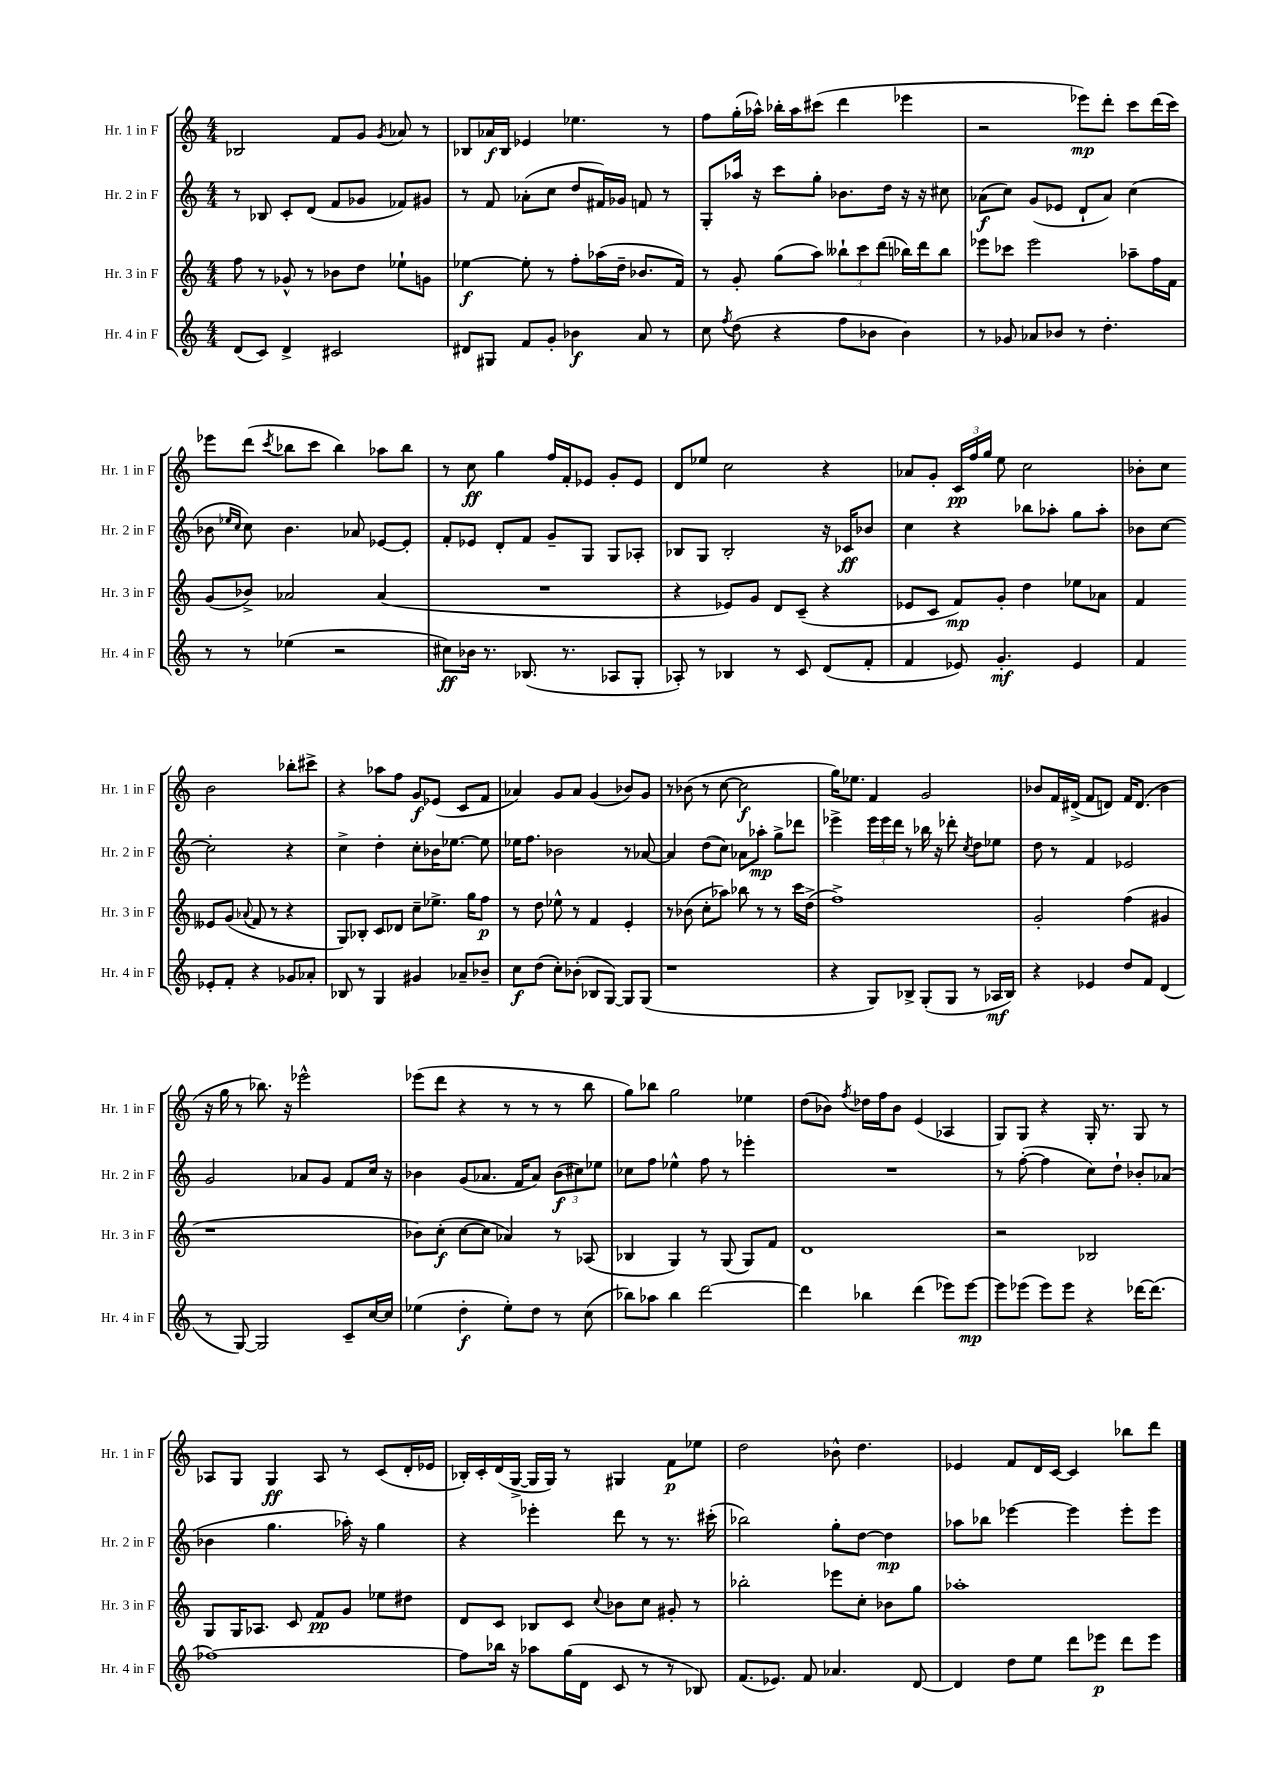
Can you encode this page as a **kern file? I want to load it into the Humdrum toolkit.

**kern	**dynam	**kern	**dynam	**kern	**dynam	**kern	**dynam
*part4	*part4	*part3	*part3	*part2	*part2	*part1	*part1
*staff4	*staff4	*staff3	*staff3	*staff2	*staff2	*staff1	*staff1
*I"Hr. 4 in F	*	*I"Hr. 3 in F	*	*I"Hr. 2 in F	*	*I"Hr. 1 in F	*
*I'Hr. 4 in F	*	*I'Hr. 3 in F	*	*I'Hr. 2 in F	*	*I'Hr. 1 in F	*
*clefG2	*	*clefG2	*	*clefG2	*	*clefG2	*
*k[]	*	*k[]	*	*k[]	*	*k[]	*
*M4/4	*	*M4/4	*	*M4/4	*	*M4/4	*
=16	=16	=16	=16	=16	=16	=16	=16
(8d/L	.	8ff\	.	8r	.	2B-X/	.
8c/J)	.	8r	.	8B-X/	.	.	.
4d^/	.	8g-X^^/	.	8c'/L	.	.	.
.	.	8r	.	(8d/J	.	.	.
2c#X/	.	8b-X\L	.	8f/L	.	8f/L	.
.	.	8dd\J	.	8g-X/J	.	8g/J	.
.	.	.	.	.	.	8qg/	.
.	.	8ee-X`\L	.	8f-X/L)	.	8a-X/	.
.	.	8gn\J	.	8g#X/J	.	8r	.
=17	=17	=17	=17	=17	=17	=17	=17
8d#X/L	.	[4ee-X\	f	8r	.	8B-X/L	.
8G#X/J	.	.	.	8f/	.	16a-X/L	f
.	.	.	.	.	.	16B-/JJ	.
8f/L	.	8ee-'\]	.	(8a-X'\L	.	4e-X/	.
8g'/J	.	8r	.	8cc\J	.	.	.
4b-X\	f	8ff'\L	.	8dd/L	.	4.ee-X\	.
.	.	(16aa-X\L	.	16f#X/L)	.	.	.
.	.	16dd~\JJ	.	16g-X/JJ	.	.	.
8a/	.	8.b-X/L	.	8fn/	.	.	.
8r	.	.	.	8r	.	8r	.
.	.	16f/Jk)	.	.	.	.	.
=18	=18	=18	=18	=18	=18	=18	=18
8cc\	.	8r	.	8G'/L	.	8ff\L	.
8qff/	.	.	.	.	.	.	.
(8dd\	.	8g'/	.	16aa-X/Jk	.	(16gg'\L	.
.	.	.	.	16r	.	16aa-X^^\JJ)	.
4r	.	(8gg\L	.	8ccc\L	.	16bb-X'\LL	.
.	.	.	.	.	.	16aa-\J	.
.	.	8aa\J)	.	8gg'\J	.	(8ccc#X\J	.
8ff\L	.	12bb--X`\L	.	8.b-X\L	.	4ddd\	.
.	.	12ccc\	.	.	.	.	.
8b-X\J	.	.	.	.	.	.	.
.	.	(12ddd\J	.	.	.	.	.
.	.	.	.	16dd\Jk	.	.	.
4b-\)	.	16bb-X\LL)	.	16r	.	4eee-X\	.
.	.	16ddd\J	.	16r	.	.	.
.	.	8bb-\J	.	8cc#X\	.	.	.
=19	=19	=19	=19	=19	=19	=19	=19
8r	.	8eee-X\L	.	(8a-X\L	f	2r	.
8g-X/	.	8ccc-X\J	.	8cc\J)	.	.	.
8a-X/L	.	2eee-\	.	(8g/L	.	.	.
8b-X/J	.	.	.	8e-X/J	.	.	.
8r	.	.	.	8d`/L	.	8eee-X\L)	mp
4.dd'\	.	.	.	8a-/J)	.	8ddd'\J	.
.	.	8aa-X~\L	.	(4cc\	.	8ccc\L	.
.	.	16ff\L	.	.	.	(16ddd\L	.
.	.	16f\JJ	.	.	.	16ccc\JJ)	.
!!LO:LB:g=z
=20	=20	=20	=20	=20	=20	=20	=20
8r	.	(8g/L	.	8b-X\	.	8eee-X\L	.
.	.	.	.	16qqee-X/LL	.	.	.
.	.	.	.	16qqcc/JJ	.	.	.
8r	.	8b-X^/J)	.	8cc\)	.	(8ddd\J	.
.	.	.	.	.	.	8qccc/	.
(4ee-X\	.	2a-X/	.	4.b-\	.	8bb-X\L	.
.	.	.	.	.	.	8ccc\J	.
2r	.	.	.	.	.	4bb-\)	.
.	.	.	.	8a-X/	.	.	.
.	.	(4a-/	.	[8e-X/L	.	8aa-X\L	.
.	.	.	.	8e-'/J]	.	8bb-\J	.
=21	=21	=21	=21	=21	=21	=21	=21
8cc#X\L)	ff	1r	.	8f'/L	.	8r	.
16b-X\Jk	.	.	.	8e-X/J	.	8cc\	ff
8.r	.	.	.	.	.	.	.
.	.	.	.	8d'/L	.	4gg\	.
(8.B-X/	.	.	.	8f/J	.	.	.
.	.	.	.	8g~/L	.	16ff/LL	.
8.r	.	.	.	.	.	16f'/J	.
.	.	.	.	8G/J	.	8e-X/J	.
8A-X/L	.	.	.	8G/L	.	8g'/L	.
8G'/J	.	.	.	8A-X'/J	.	8e-/J	.
=22	=22	=22	=22	=22	=22	=22	=22
8A-X'/)	.	4r	.	8B-X/L	.	8d/L	.
8r	.	.	.	8G/J	.	8ee-X/J	.
4B-X/	.	8e-X/L)	.	2B-'/	.	2cc\	.
.	.	8g/J	.	.	.	.	.
8r	.	8d/L	.	.	.	.	.
8c/	.	(8c~/J	.	.	.	.	.
(8d/L	.	4r	.	16r	.	4r	.
.	.	.	.	16c-X/KL	ff	.	.
8f'/J	.	.	.	8b-X/J	.	.	.
=23	=23	=23	=23	=23	=23	=23	=23
4f/	.	8e-X/L	.	4cc\	.	8a-X/L	.
.	.	8c/J	.	.	.	8g'/J	.
8e-X/)	.	8f/L)	mp	4r	.	24c/LL	pp
.	.	.	.	.	.	24ff/	.
.	.	.	.	.	.	24gg/JJ	.
4.g'/	mf	8g'/J	.	.	.	8ee\	.
.	.	4dd\	.	8bb-X\L	.	2cc\	.
.	.	.	.	8aa-X'\J	.	.	.
4e-/	.	8ee-X\L	.	8gg\L	.	.	.
.	.	8a-X\J	.	8aa-'\J	.	.	.
=24	=24	=24	=24	=24	=24	=24	=24
4f/	.	4f/	.	8b-X\L	.	8b-X'\L	.
.	.	.	.	[8cc\J	.	8cc\J	.
8e-X'/L	.	8e--X/L	.	2cc'\]	.	2b-\	.
8f'/J	.	(8g/J	.	.	.	.	.
.	.	8qqa-X/	.	.	.	.	.
4r	.	8f/	.	.	.	.	.
.	.	8r	.	.	.	.	.
8g-X/L	.	4r	.	4r	.	8bb-X'\L	.
8a-X'/J	.	.	.	.	.	8ccc#X^\J	.
!!LO:LB:g=z
=25	=25	=25	=25	=25	=25	=25	=25
8B-X/	.	8G/L)	.	4cc^\	.	4r	.
8r	.	8B-X'/J	.	.	.	.	.
4G/	.	8c/L	.	4dd'\	.	8aa-X\L	.
.	.	8d-X/J	.	.	.	8ff\J	.
4g#X/	.	8cc~\L	.	8cc'\L	.	8g/L	f
.	.	8.ee-X^\J	.	16b-X\K	.	(8e-X/J	.
.	.	.	.	[8.ee-X\J	.	.	.
8a-X~/L	.	.	.	.	.	8c/L	.
.	.	16gg\KL	.	.	.	.	.
8b-X~/J	.	8ff\J	p	8ee-\]	.	8f/J	.
=26	=26	=26	=26	=26	=26	=26	=26
8cc\L	f	8r	.	16ee-X\KL	.	4a-X/)	.
.	.	.	.	8.ff\J	.	.	.
(8dd\J	.	8dd\	.	.	.	.	.
8cc'\L)	.	8ee-X^^\	.	2b-X\	.	8g/L	.
(8b-X'\J	.	8r	.	.	.	8a-/J	.
8B-X/L	.	4f/	.	.	.	(4g/	.
[8G/J)	.	.	.	.	.	.	.
8G/L]	.	4e'/	.	8r	.	8b-X/L)	.
(8G/J	.	.	.	[8a-X/	.	8g/J	.
=27	=27	=27	=27	=27	=27	=27	=27
1r	.	8r	.	4a-/]	.	8r	.
.	.	(8b-X\	.	.	.	(8b-X\	.
.	.	8cc'\L	.	(8dd\L	.	8r	.
.	.	8aa-X\J)	.	8cc\J)	.	[8cc\	.
.	.	8bb-X\	.	8a-X\L	.	2cc\]	f
.	.	8r	.	8aa-X'\J	mp	.	.
.	.	8r	.	8gg^\L	.	.	.
.	.	16ccc\LL	.	8ddd-X\J	.	.	.
.	.	(16dd^\JJ	.	.	.	.	.
=28	=28	=28	=28	=28	=28	=28	=28
4r	.	1ff^)	.	4eee-X^\	.	16gg\KL)	.
.	.	.	.	.	.	8.ee-X\J	.
8G/L)	.	.	.	24eee-\LL	.	4f/	.
.	.	.	.	24eee-\	.	.	.
.	.	.	.	24ddd\JJ	.	.	.
8B-X^/J	.	.	.	8r	.	.	.
(8G'/L	.	.	.	16bb-X\	.	2g/	.
.	.	.	.	16r	.	.	.
8G/J	.	.	.	8ddd-X'\	.	.	.
.	.	.	.	8qcc/	.	.	.
8r	.	.	.	8dd\L	.	.	.
16A-X/LL	mf	.	.	8ee-X\J	.	.	.
16B-/JJ)	.	.	.	.	.	.	.
=29	=29	=29	=29	=29	=29	=29	=29
4r	.	2g'/	.	8dd\	.	8b-X/L	.
.	.	.	.	8r	.	16f/L	.
.	.	.	.	.	.	(16d#X^/JJ	.
4e-X/	.	.	.	4f/	.	8f/L	.
.	.	.	.	.	.	8dn/J)	.
8dd/L	.	(4ff\	.	2e-X/	.	16f/KL	.
.	.	.	.	.	.	(8.d/J	.
8f/J	.	.	.	.	.	.	.
(4d/	.	4g#X/	.	.	.	4b-\	.
!!LO:LB:g=z
=30	=30	=30	=30	=30	=30	=30	=30
8r	.	1r	.	2g/	.	16r	.
.	.	.	.	.	.	16gg\	.
[8G/)	.	.	.	.	.	8r	.
2G/]	.	.	.	.	.	8.bb-X\)	.
.	.	.	.	.	.	16r	.
.	.	.	.	8a-X/L	.	2eee-X^^\	.
.	.	.	.	8g/J	.	.	.
8c~/L	.	.	.	8f/L	.	.	.
[16cc/L	.	.	.	16cc/Jk	.	.	.
16cc/JJ]	.	.	.	16r	.	.	.
=31	=31	=31	=31	=31	=31	=31	=31
(4ee-X\	.	8b-X\L)	.	4b-X\	.	(8eee-X\L	.
.	.	(8cc'\J	f	.	.	8ddd\J	.
4dd'\	f	[8cc\L	.	(8g/L	.	4r	.
.	.	8cc\J]	.	8.a-X/J	.	.	.
8ee-'\L)	.	4a-X/)	.	.	.	8r	.
.	.	.	.	16f/KL	.	.	.
8dd\J	.	.	.	8a-/J)	.	8r	.
8r	.	8r	.	(12b-\L	f	8r	.
.	.	.	.	12cc#X\)	.	.	.
(8cc\	.	(8A-X/	.	.	.	8bb\	.
.	.	.	.	12ee-X\J	.	.	.
=32	=32	=32	=32	=32	=32	=32	=32
8bb-X\L)	.	4B-X/	.	8cc-X\L	.	8gg\L)	.
8aa-X\J	.	.	.	8ff\J	.	8bb-X\J	.
4bb-\	.	4G/)	.	4ee-X^^\	.	2gg\	.
[2ddd\	.	8r	.	8ff\	.	.	.
.	.	(8G/	.	8r	.	.	.
.	.	8G/L)	.	4eee-X'\	.	4ee-X\	.
.	.	8f/J	.	.	.	.	.
=33	=33	=33	=33	=33	=33	=33	=33
4ddd\]	.	1d	.	1r	.	(8dd\L	.
.	.	.	.	.	.	8b-X\J)	.
.	.	.	.	.	.	8qff/	.
4bb-X\	.	.	.	.	.	16dd-X\LL	.
.	.	.	.	.	.	16ff\J	.
.	.	.	.	.	.	8b-\J	.
(4ddd\	.	.	.	.	.	(4e/	.
8eee-X\L)	.	.	.	.	.	4A-X/	.
[8eee-\J	mp	.	.	.	.	.	.
=34	=34	=34	=34	=34	=34	=34	=34
8eee-\L]	.	2r	.	8r	.	8G/L)	.
(8eee-X\J	.	.	.	([8ff'\	.	8G/J	.
8eee-\L)	.	.	.	4ff\]	.	4r	.
8eee-\J	.	.	.	.	.	.	.
4r	.	2B-X/	.	8cc\L)	.	16G'/	.
.	.	.	.	.	.	8.r	.
.	.	.	.	8dd`\J	.	.	.
[16ddd-X\KL	.	.	.	8b-X'/L	.	8G/	.
(8.ddd-\J]	.	.	.	.	.	.	.
.	.	.	.	(8a-X/J	.	8r	.
!!LO:LB:g=z
=35	=35	=35	=35	=35	=35	=35	=35
[1ff-X)	.	8G/L	.	4b-X\	.	8A-X/L	.
.	.	16G/K	.	.	.	8G/J	.
.	.	8.A-X/J	.	.	.	.	.
.	.	.	.	4.gg\	.	4G/	ff
.	.	8c/	.	.	.	.	.
.	.	8f/L	pp	.	.	8A-/	.
.	.	8g/J	.	16aa-X'\)	.	8r	.
.	.	.	.	16r	.	.	.
.	.	8ee-X\L	.	4gg\	.	(8c/L	.
.	.	8dd#X\J	.	.	.	16d'/L	.
.	.	.	.	.	.	16e-X/JJ	.
=36	=36	=36	=36	=36	=36	=36	=36
8ff-\L]	.	8d/L	.	4r	.	16B-X'/LL)	.
.	.	.	.	.	.	16c'/	.
16bb-X\Jk	.	8c/J	.	.	.	(16d/	.
16r	.	.	.	.	.	[16G^/JJ	.
8aa-X\L	.	8B-X/L	.	4eee-X'\	.	16G/LL]	.
.	.	.	.	.	.	16G/JJ)	.
(16gg\L	.	8c/J	.	.	.	8r	.
16d\JJ	.	.	.	.	.	.	.
.	.	8qqcc/	.	.	.	.	.
8c/	.	8b-X\L	.	8ddd\	.	4G#X/	.
8r	.	8cc\J	.	8r	.	.	.
8r	.	8g#X'/	.	8.r	.	8f\L	p
8B-X/)	.	8r	.	.	.	8ee-X\J	.
.	.	.	.	(16ccc#X'\	.	.	.
=37	=37	=37	=37	=37	=37	=37	=37
(8.f/L	.	2bb-X'\	.	2bb-X\)	.	2dd\	.
8.e-X/J)	.	.	.	.	.	.	.
8f/	.	.	.	.	.	.	.
4.a-X/	.	8eee-X\L	.	8gg'\L	.	8b-X^^\	.
.	.	8cc'\J	.	[8dd\J	.	4.dd\	.
.	.	8b-X\L	.	4dd\]	mp	.	.
[8d/	.	8gg\J	.	.	.	.	.
=38	=38	=38	=38	=38	=38	=38	=38
4d/]	.	1aa-X'	.	8aa-X\L	.	4e-X/	.
.	.	.	.	8bb-X\J	.	.	.
8dd\L	.	.	.	[4eee-X\	.	8f/L	.
8ee\J	.	.	.	.	.	16d/L	.
.	.	.	.	.	.	[16c/JJ	.
8ddd\L	.	.	.	4eee-\]	.	4c/]	.
8eee-X\J	p	.	.	.	.	.	.
8ddd\L	.	.	.	8eee-'\L	.	8bb-X\L	.
8eee-\J	.	.	.	8eee-\J	.	8ddd\J	.
==	==	==	==	==	==	==	==
*-	*-	*-	*-	*-	*-	*-	*-
